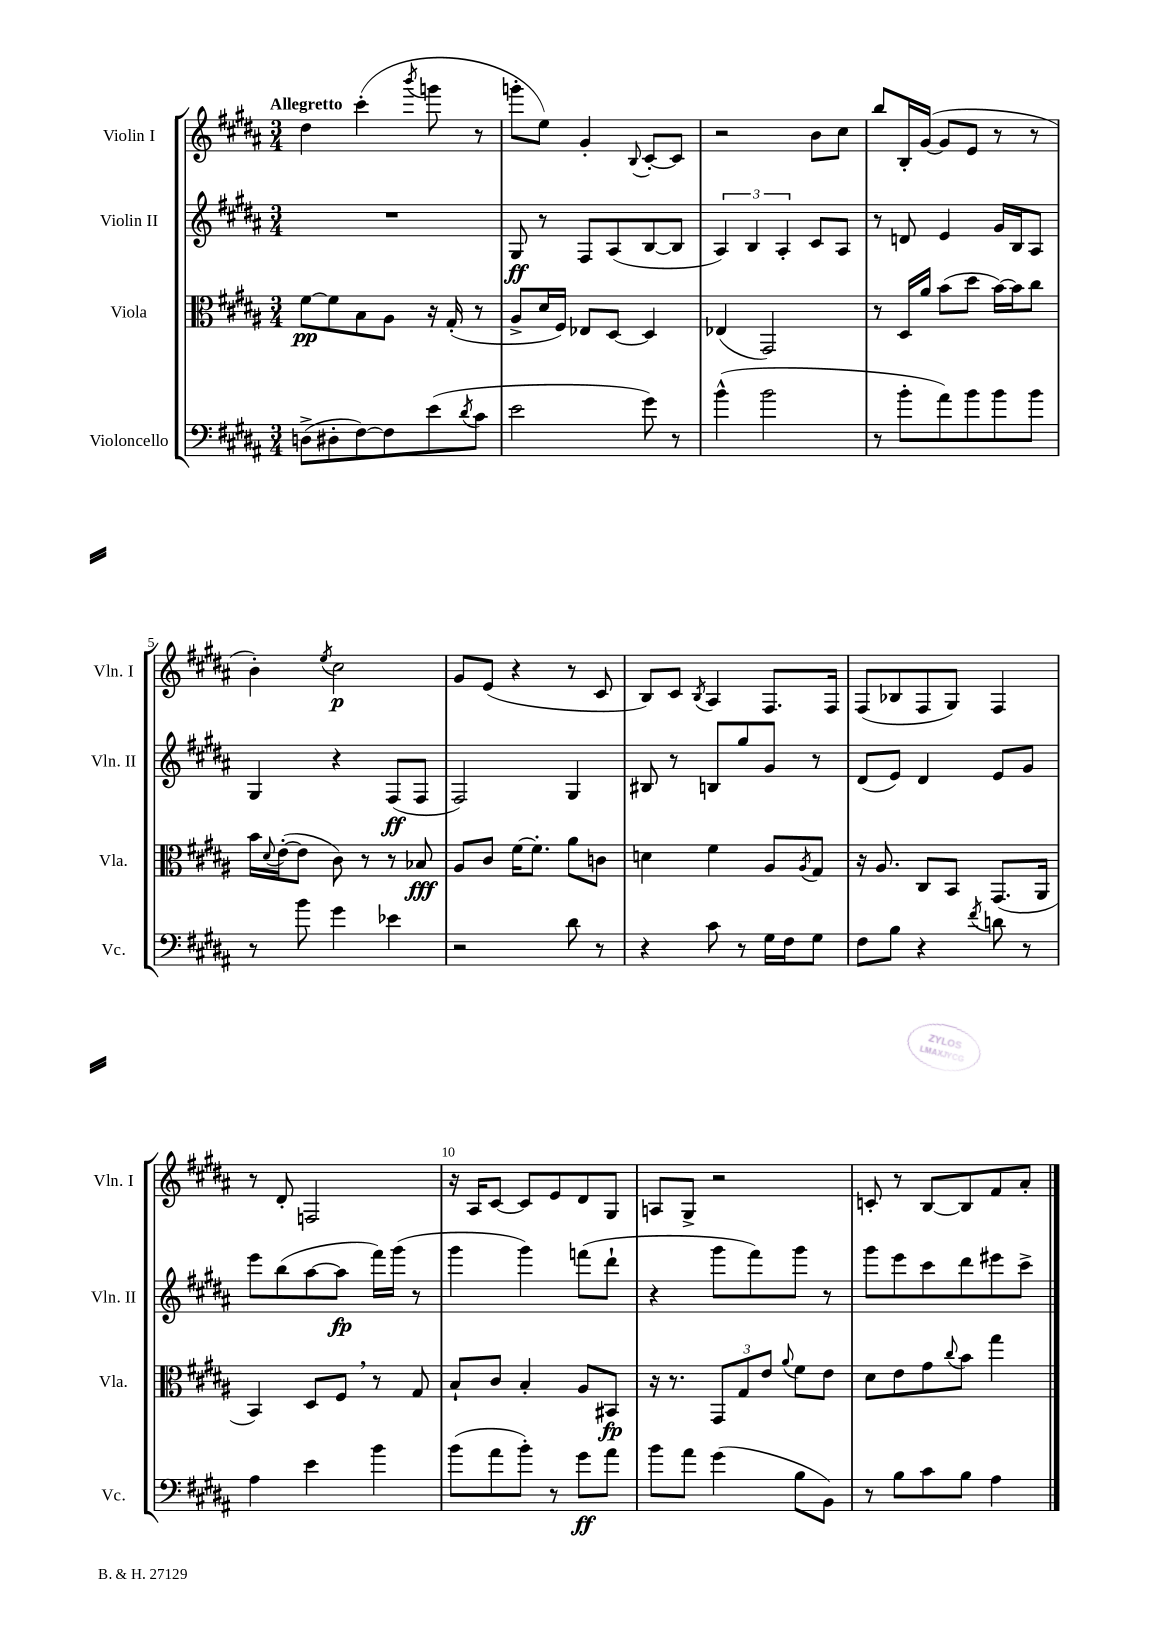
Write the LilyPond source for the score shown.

<<
\new StaffGroup <<
\new Staff = "s0" \with { instrumentName = "Violin I" shortInstrumentName = "Vln. I" } {
    \clef treble \key b \major \numericTimeSignature \time 3/4 \tempo "Allegretto"
    dis''4 cis'''4-.( \acciaccatura { b'''8 } g'''8 r8 |
    g'''8-. e''8) gis'4-. \appoggiatura { b8 } cis'8~-. cis'8 |
    r2 b'8 cis''8 |
    b''8 b16-. gis'16~( gis'8 e'8 r8 r8 |
    b'4-.) \acciaccatura { e''8 } cis''2\p |
    gis'8 e'8( r4 r8 cis'8 |
    b8) cis'8 \acciaccatura { b8 } ais4 fis8. fis16 |
    fis8( bes8 fis8 gis8) fis4 |
    r8 dis'8-. f2 |
    r16 ais16 cis'8~ cis'8 e'8 dis'8 gis8 |
    a8 gis8-> r2 |
    c'8-. r8 b8~ b8 fis'8 ais'8-. \bar "|." |
}
\new Staff = "s1" \with { instrumentName = "Violin II" shortInstrumentName = "Vln. II" } {
    \clef treble \key b \major \numericTimeSignature \time 3/4
    R2. |
    gis8\ff r8 fis8 ais8( b8~ b8 |
    \tuplet 3/2 { ais4) b4 ais4-. } cis'8 ais8 |
    r8 d'8 e'4 gis'16 b16 ais8 |
    gis4 r4 fis8\ff( fis8 |
    fis2) gis4 |
    bis8 r8 b8 gis''8 gis'8 r8 |
    dis'8( e'8) dis'4 e'8 gis'8 |
    e'''8 b''8( ais''8~ ais''8\fp fis'''16) gis'''16( r8 |
    gis'''4 gis'''4) f'''8( dis'''8-! |
    r4 gis'''8 fis'''8) gis'''8 r8 |
    gis'''8 e'''8 cis'''8 dis'''8 eis'''8 cis'''8-> \bar "|." |
}
\new Staff = "s2" \with { instrumentName = "Viola" shortInstrumentName = "Vla." } {
    \clef alto \key b \major \numericTimeSignature \time 3/4
    fis'8~\pp fis'8 b8 ais8 r16 gis16-.( r8 |
    ais8-> dis'16 fis16) ees8 dis8~ dis4 |
    ees4( gis,2) |
    r8 dis16 ais'16 b'8( dis''8 b'16~) b'16 cis''8 |
    b'16 \appoggiatura { dis'8 } e'16~-.( e'8 cis'8) r8 r8 bes8\fff |
    ais8 cis'8 fis'16~ fis'8.-. ais'8 c'8 |
    d'4 fis'4 ais8 \acciaccatura { ais8 } gis8 |
    r16 ais8. cis8 b,8 gis,8.( ais,16 |
    b,4) dis8 fis8 \breathe r8 gis8 |
    b8-! cis'8 b4-. ais8 bis,8\fp |
    r16 r8. \tuplet 3/2 { gis,8 gis8 e'8 } \appoggiatura { ais'8 } fis'8 e'8 |
    dis'8 e'8 gis'8 \appoggiatura { cis''8 } b'8 gis''4 \bar "|." |
}
\new Staff = "s3" \with { instrumentName = "Violoncello" shortInstrumentName = "Vc." } {
    \clef bass \key b \major \numericTimeSignature \time 3/4
    d8->( dis8-. fis8~) fis8 e'8( \acciaccatura { dis'8 } cis'8 |
    e'2 gis'8) r8 |
    b'4-^( b'2 |
    r8 b'8-. ais'8) b'8 b'8 b'8 |
    r8 b'8 gis'4 ees'4 |
    r2 dis'8 r8 |
    r4 cis'8 r8 gis16 fis16 gis8 |
    fis8 b8 r4 \acciaccatura { fis'8 } d'8 r8 |
    ais4 e'4 b'4 |
    b'8( ais'8 b'8-.) r8 gis'8\ff ais'8 |
    b'8 ais'8 gis'4( b8 b,8) |
    r8 b8 cis'8 b8 ais4 \bar "|." |
}
>>
>>
\layout { \context { \Score \override BarNumber.break-visibility = ##(#f #t #t) barNumberVisibility = #(every-nth-bar-number-visible 5) } }
